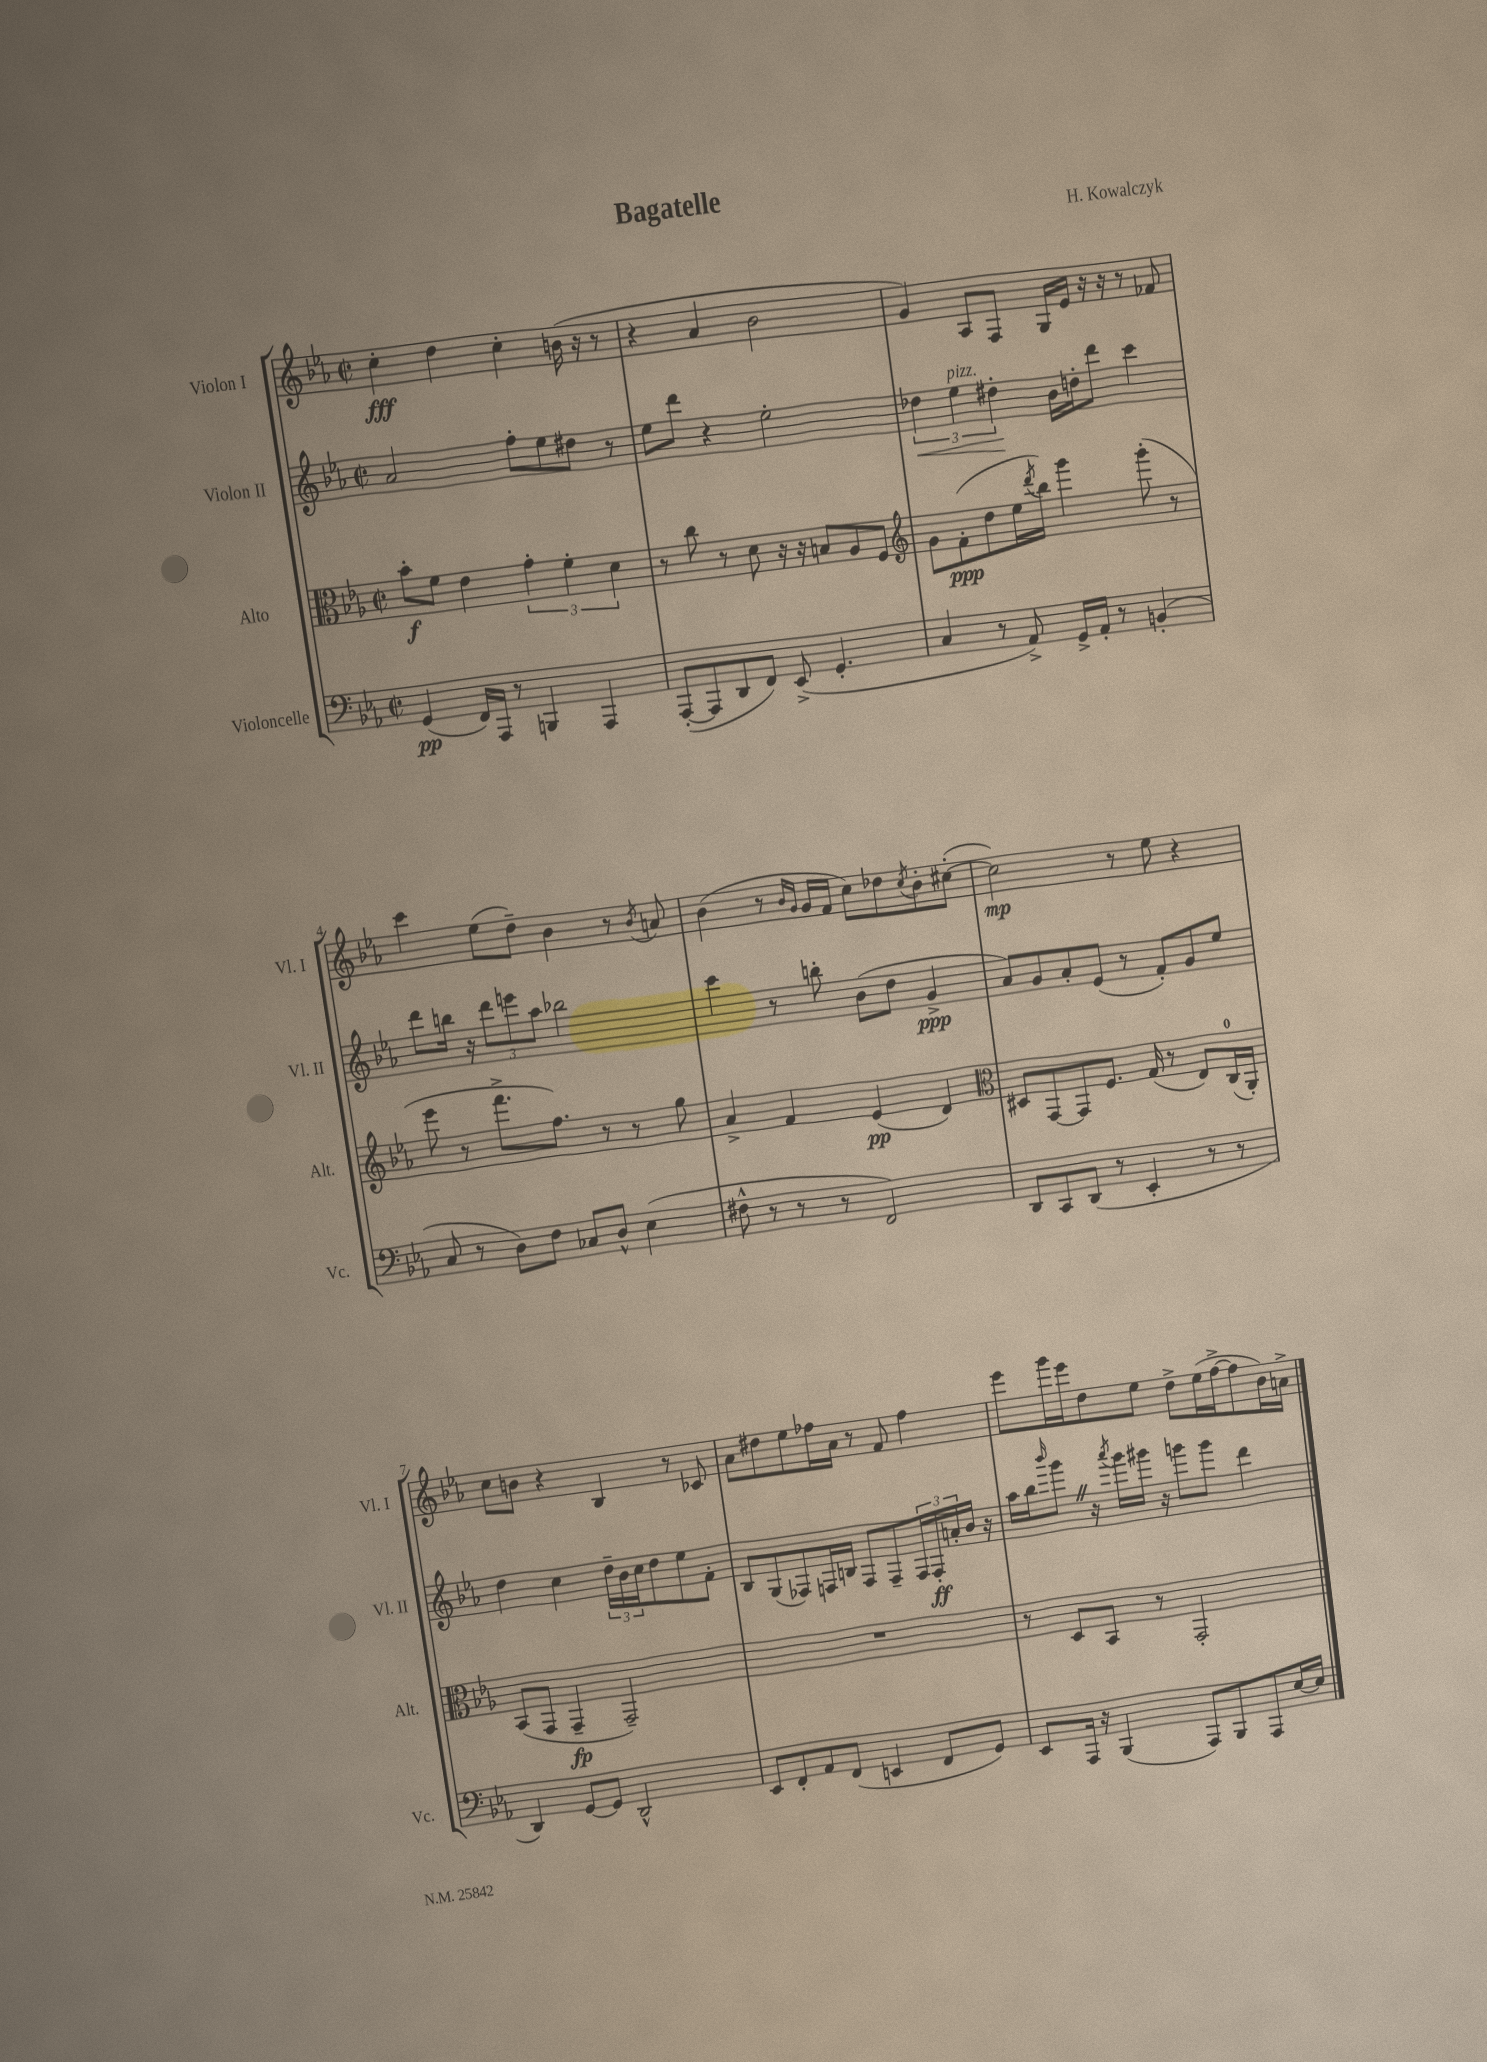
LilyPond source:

\header { title = "Bagatelle" composer = "H. Kowalczyk" }
<<
\new StaffGroup <<
\new Staff = "s0" \with { instrumentName = "Violon I" shortInstrumentName = "Vl. I" } {
    \clef treble \key ees \major \defaultTimeSignature \time 2/2
    c''4-.\fff d''4 c''4-. b'16( r16 r8 |
    r4 aes'4 bes'2 |
    g'4) aes8 f8 g16 ees'16 r16 r16 r8 fes'8 |
    c'''4 ees''8( d''8--) bes'4 r8 \acciaccatura { bes'8 } a'8 |
    bes'4( r8 \grace { bes'16 g'16 } g'16 f'16 c''8) des''8 \acciaccatura { c''8 } bes'8-. cis''8~-.( |
    cis''2\mp) r8 ees''8 r4 |
    c''8 b'8 r4 bes4 r8 ces'8 |
    aes'8 dis''8 ees''8 fes''16 aes'16 r8 f'8 fes''4 |
    ees'''8 g'''16 ees'''16 d''8 ees''8 d''8-> ees''16( f''16~-> f''8 bes'16) a'16-> \bar "|." |
}
\new Staff = "s1" \with { instrumentName = "Violon II" shortInstrumentName = "Vl. II" } {
    \clef treble \key ees \major \defaultTimeSignature \time 2/2
    aes'2 f''8-. ees''8 dis''8 r8 |
    ees''8 d'''8 r4 ees''2-. |
    \tuplet 3/2 { des''4\< ees''4^\markup { \italic "pizz." } dis''4-.\! } bes'16 d''16-. d'''8 c'''4 |
    d'''8 b''16 r16 \tuplet 3/2 { d'''8 e'''8 aes''8 } bes''2 |
    c'''4 r8 b''8-. bes'8( d''8 g'4->\ppp |
    aes'8) g'8 aes'8-. ees'8( r8 f'8-.) g'8 ees''8 |
    d''4 c''4 \tuplet 3/2 { d''16-- bes'16 c''16 } d''8 ees''8 f'8-. |
    bes8 g8( fes8) f16 b16 f8 f8-- \tuplet 3/2 { f16 f16-.\ff a'16-. } bes'16 r16 |
    aes''16 bes''16 \grace { bes'''16 } g'''8 \once \override BreathingSign.text = \markup { \musicglyph "scripts.caesura.straight" } \breathe r16 \acciaccatura { aes'''8 } g'''16 gis'''16 r16 g'''8 g'''8 d'''4 \bar "|." |
}
\new Staff = "s2" \with { instrumentName = "Alto" shortInstrumentName = "Alt." } {
    \clef alto \key ees \major \defaultTimeSignature \time 2/2
    bes'8-.\f f'8 ees'4 \tuplet 3/2 { g'4-. f'4-. d'4 } |
    r8 c''8 r8 d'8 r16 r16 b8 aes8 f8 |
    \clef treble g'8 f'8-.\ppp( d''8 ees''16 \acciaccatura { d'''8 } bes''16) g'''4 g'''8-.( r8 |
    ees'''8 r8 f'''8.-> f''8.) r8 r8 g''8 |
    aes'4-> f'4 ees'4\pp( d'4) |
    \clef alto dis8 g,8~ g,8 f8. g16( r8 ees8) c16-0( aes,16-.) |
    bes,8( g,8 g,4--\fp g,2--) |
    R1 |
    r8 d8 bes,8 r8 g,2-. \bar "|." |
}
\new Staff = "s3" \with { instrumentName = "Violoncelle" shortInstrumentName = "Vc." } {
    \clef bass \key ees \major \defaultTimeSignature \time 2/2
    g,4\pp( f,16) aes,,16 r8 b,,4 aes,,4 |
    aes,,8~-.( aes,,8 d,8 f,8) ees,8->( g,4.-. |
    c4 r8 aes,8->) g,16-> aes,16-. r8 b,4-.( |
    c8 r8 d8) f8 ces8 d8-^ ees4( |
    fis8-^ r8 r8 r8 f,2) |
    d,8 c,8 d,8( r8 ees,4-. r8 r8 |
    d,4) g,8~ g,8 d,2-^ |
    ees,8 f,8-. aes,8 f,8( e,4 f,8 g,8) |
    ees,8 aes,,16 r16 bes,,4( aes,,8) bes,,8 aes,,8 ees16~ ees16 \bar "|." |
}
>>
>>
